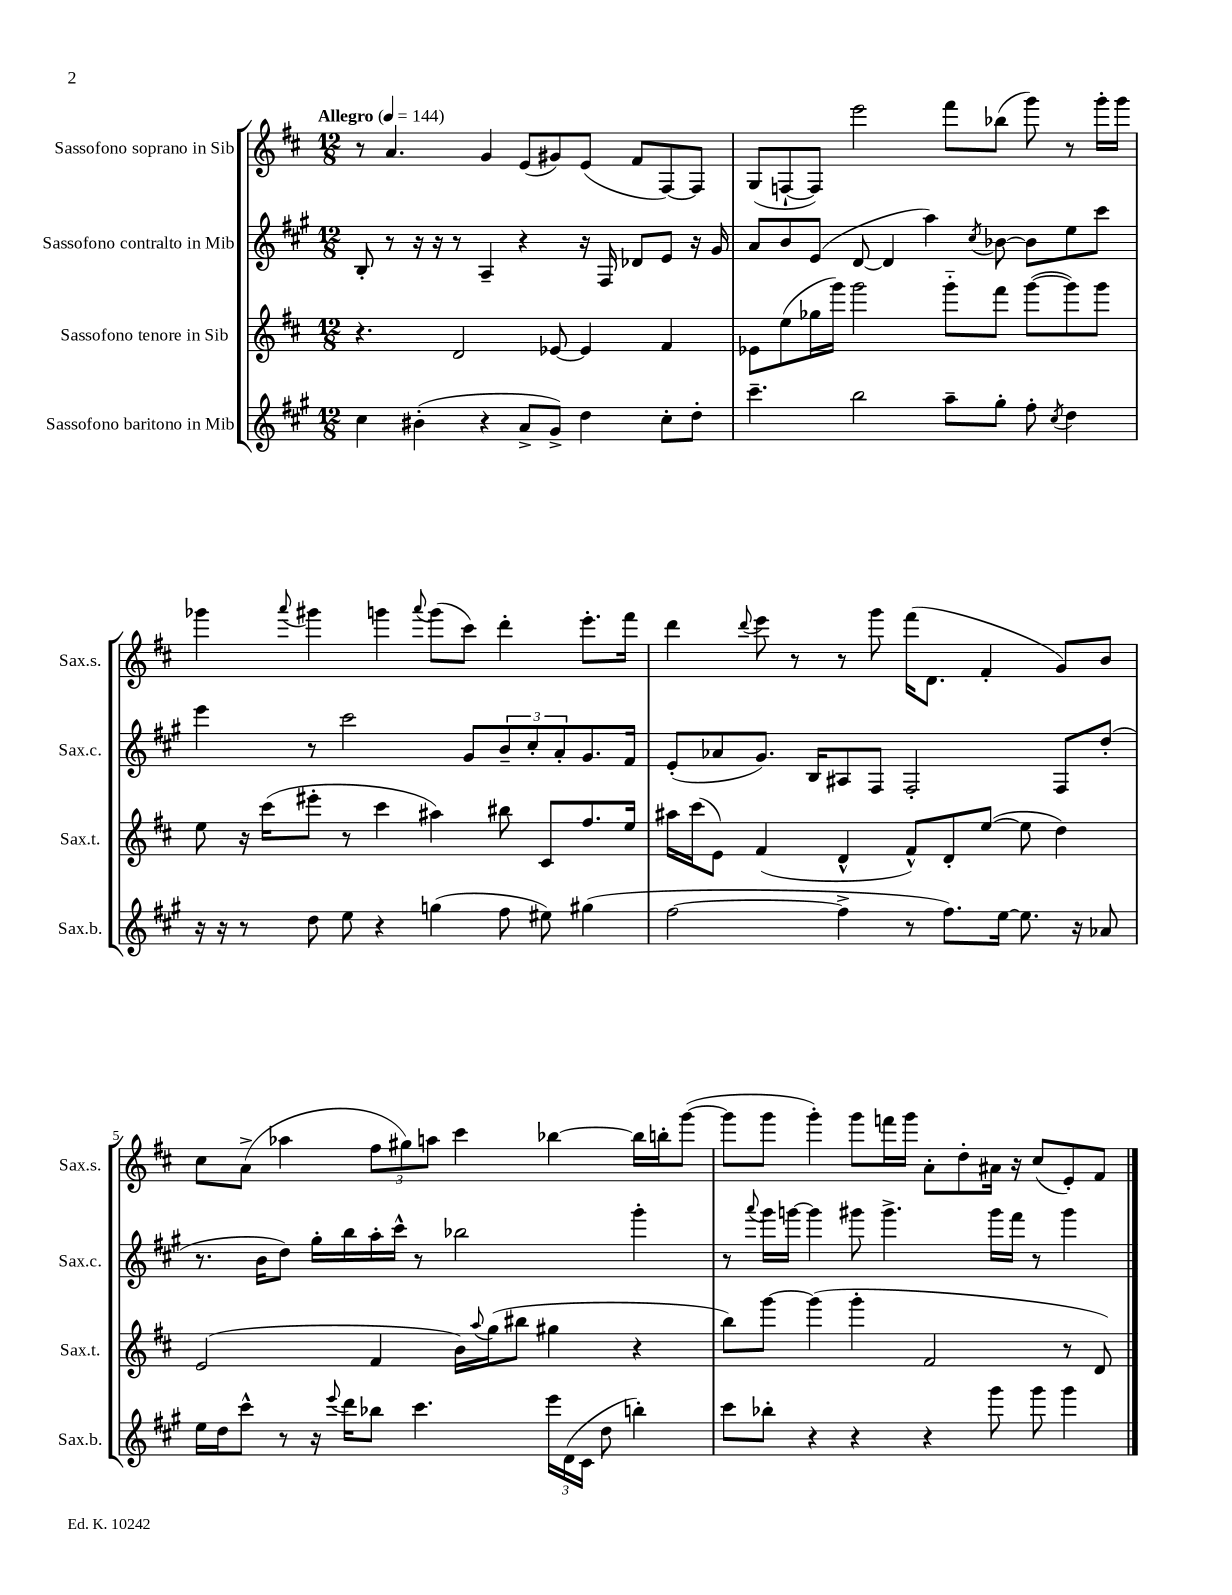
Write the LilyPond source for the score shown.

<<
\new StaffGroup <<
\new Staff = "s0" \with { instrumentName = "Sassofono soprano in Sib" shortInstrumentName = "Sax.s." } {
    \clef treble \key d \major \numericTimeSignature \time 12/8 \tempo "Allegro" 4 = 144
    r8 a'4. g'4 e'8( gis'8) e'8( fis'8 fis8~) fis8 |
    g8( f8~-! f8) e'''2 fis'''8 bes''8( g'''8) r8 g'''16-. g'''16 |
    ges'''4 \appoggiatura { a'''8 } gis'''4 g'''4 \appoggiatura { a'''8 } g'''8( cis'''8) d'''4-. e'''8.-. fis'''16 |
    d'''4 \appoggiatura { d'''8 } e'''8 r8 r8 g'''8 fis'''16( d'8. fis'4-. g'8) b'8 |
    cis''8 a'8->( aes''4 \tuplet 3/2 { fis''8 gis''8) a''8 } cis'''4 bes''4~ bes''16 b''16-. g'''8~( |
    g'''8 g'''8 g'''4-.) g'''8 f'''16 g'''16 a'8-. d''8-. ais'16 r16 cis''8( e'8-.) fis'8 \bar "|." |
}
\new Staff = "s1" \with { instrumentName = "Sassofono contralto in Mib" shortInstrumentName = "Sax.c." } {
    \clef treble \key a \major \numericTimeSignature \time 12/8
    b8-. r8 r16 r16 r8 a4-- r4 r16 fis16 des'8 e'8 r16 gis'16 |
    a'8 b'8 e'8( d'8~ d'4 a''4) \acciaccatura { cis''8 } bes'8~ bes'8 e''8 cis'''8 |
    e'''4 r8 cis'''2 gis'8 \tuplet 3/2 { b'8-- cis''8-. a'8-. } gis'8. fis'16 |
    e'8-.( aes'8 gis'8.) b16 ais8 fis8 fis2-. fis8 d''8-.( |
    r8. b'16 d''8) gis''16-. b''16 a''16-. cis'''16-^ r8 bes''2 gis'''4-. |
    r8 \appoggiatura { a'''8 } gis'''16 g'''16~ g'''4 gis'''8 gis'''4.-> gis'''16 fis'''16 r8 gis'''4 \bar "|." |
}
\new Staff = "s2" \with { instrumentName = "Sassofono tenore in Sib" shortInstrumentName = "Sax.t." } {
    \clef treble \key d \major \numericTimeSignature \time 12/8
    r4. d'2 ees'8~ ees'4 fis'4 |
    ees'8 e''8( ges''16 g'''16) g'''2 g'''8-_ fis'''8 g'''8~( g'''8) g'''8 |
    e''8 r16 cis'''16( eis'''8-. r8 cis'''4 ais''4) bis''8 cis'8 fis''8. e''16 |
    ais''16 cis'''16( e'8) fis'4( d'4-^ fis'8-^) d'8-. e''8~( e''8 d''4) |
    e'2( fis'4 b'16) \appoggiatura { a''8 } g''16( bis''8 gis''4 r4 |
    b''8) g'''8~ g'''4( g'''4-. fis'2 r8 d'8) \bar "|." |
}
\new Staff = "s3" \with { instrumentName = "Sassofono baritono in Mib" shortInstrumentName = "Sax.b." } {
    \clef treble \key a \major \numericTimeSignature \time 12/8
    cis''4 bis'4-.( r4 a'8-> gis'8->) d''4 cis''8-. d''8-. |
    cis'''4.-- b''2 a''8-- gis''8-. fis''8-. \acciaccatura { cis''8 } d''4 |
    r16 r16 r8 d''8 e''8 r4 g''4( fis''8 eis''8) gis''4( |
    fis''2~ fis''4-> r8 fis''8.) e''16~ e''8. r16 aes'8 |
    e''16 d''16 cis'''8-^ r8 r16 \appoggiatura { e'''8 } d'''16 bes''8 cis'''4. \tuplet 3/2 { e'''16 d'16( cis'16 } d''8 b''4-.) |
    cis'''8 bes''8-. r4 r4 r4 gis'''8 gis'''8 gis'''4 \bar "|." |
}
>>
>>
\layout { \context { \Score \override BarNumber.break-visibility = ##(#f #t #t) barNumberVisibility = #(every-nth-bar-number-visible 5) } }
